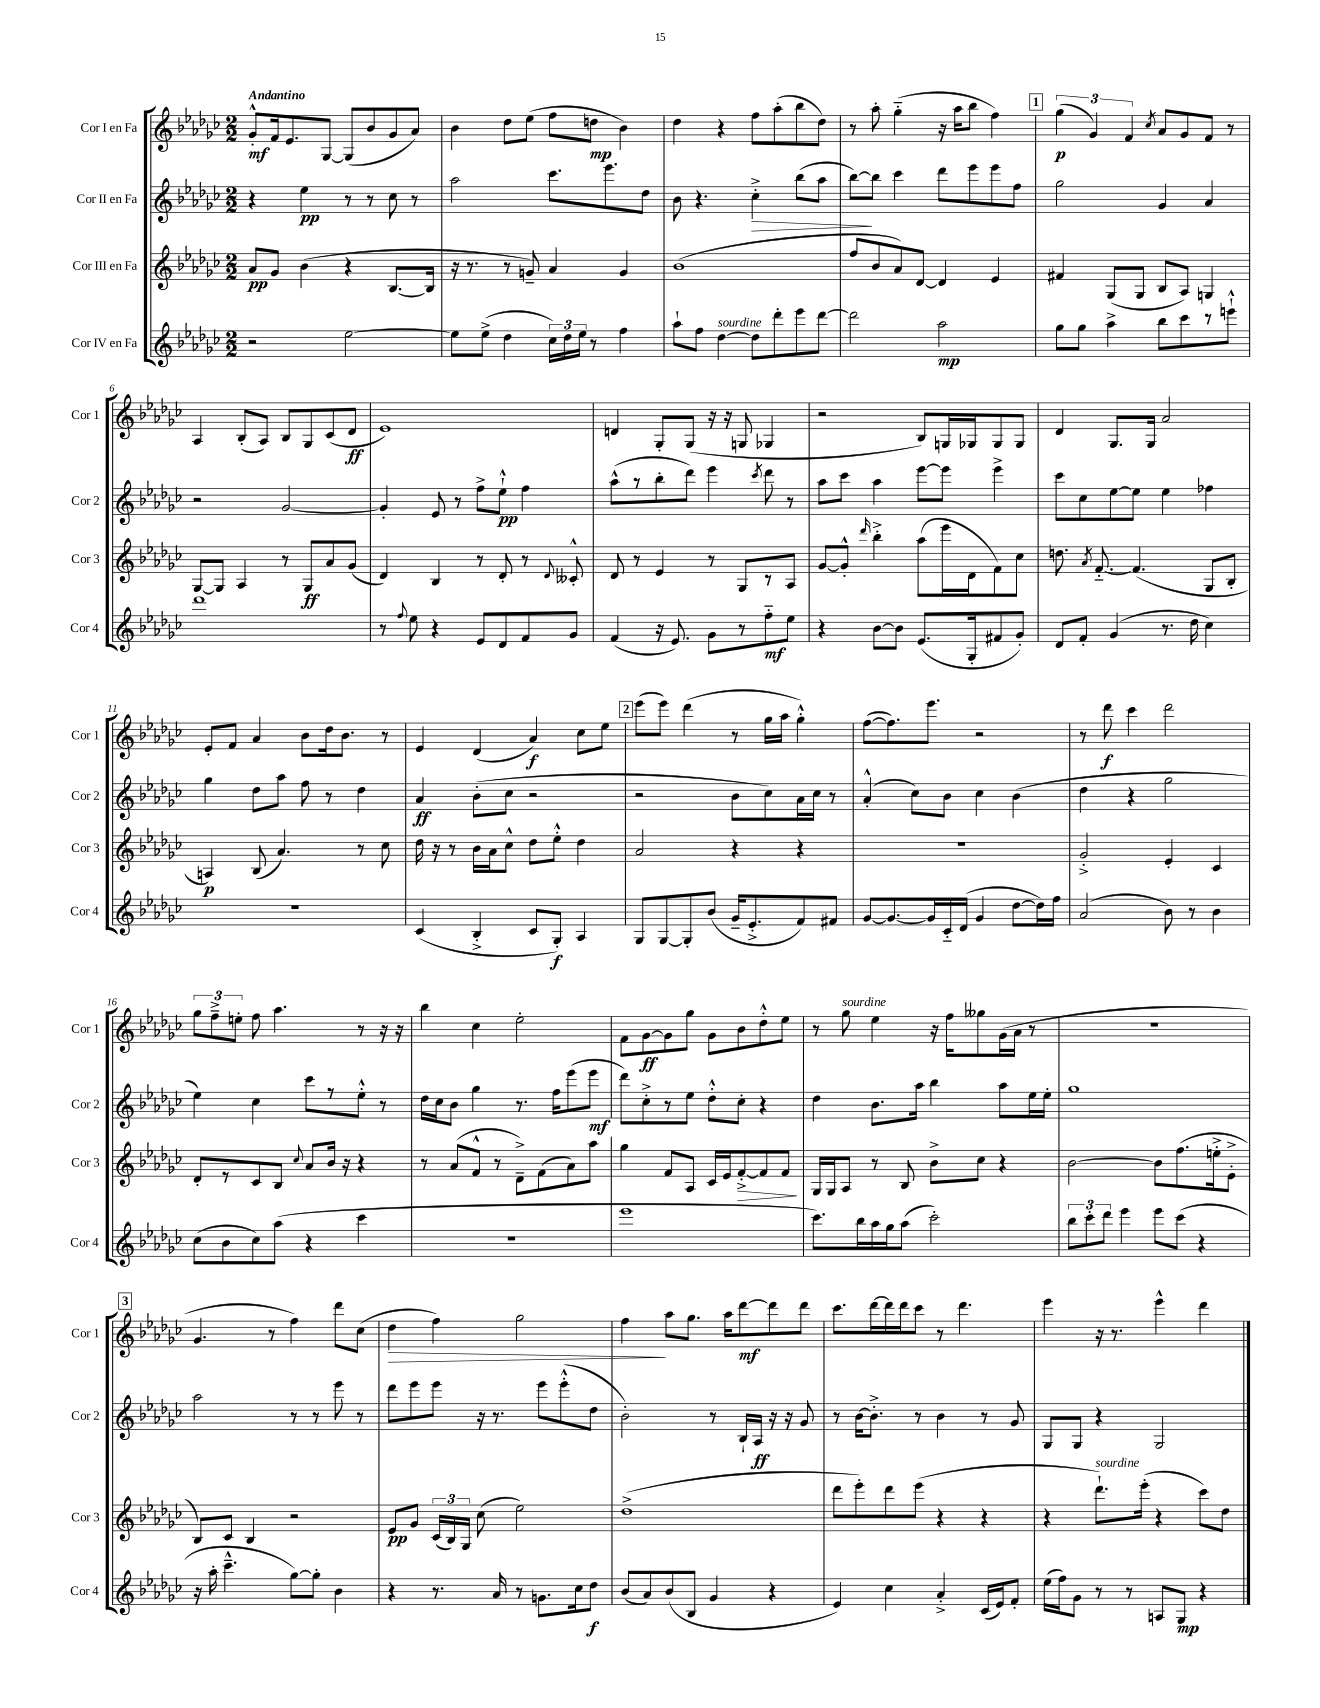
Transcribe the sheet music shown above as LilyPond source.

<<
\new StaffGroup <<
\new Staff = "s0" \with { instrumentName = "Cor I en Fa" shortInstrumentName = "Cor 1" } {
    \clef treble \key ges \major \numericTimeSignature \time 2/2 \tempo "Andantino"
    \autoBeamOff ges'8[-.-^\mf f'16 ees'8. ges8]~ ges8[( bes'8 ges'8 aes'8]) |
    bes'4 des''8[ ees''8]( f''8[ d''8]\mp bes'4) |
    des''4 r4 f''8[ aes''8-.( bes''8 des''8]) |
    r8 aes''8-. ges''4-_( r16 aes''16[ bes''8] f''4) |
    \mark \markup { \box "1" } \tuplet 3/2 { ges''4\p( ges'4) f'4 } \acciaccatura { ces''8 } aes'8[ ges'8 f'8] r8 |
    aes4 bes8[-.( aes8]) bes8[ ges8 ces'8( des'8]\ff |
    ees'1) |
    d'4 ges8[-. ges8]( r16 r16 g8 ges4 |
    r2 bes8[) g16 ges16 ges8 ges8] |
    des'4 ges8.[ ges16] aes'2 |
    ees'8[-. f'8] aes'4 bes'8[ des''16 bes'8.] r8 |
    ees'4 des'4( aes'4\f) ces''8[ ees''8] |
    \mark \markup { \box "2" } ees'''8[( ees'''8]) des'''4( r8 ges''16[ aes''16] ges''4-.-^) |
    f''8[~( f''8.) ees'''8.] r2 |
    r8 des'''8\f ces'''4 des'''2 |
    \tuplet 3/2 { ges''8[ f''8---> e''8]-. } f''8 aes''4. r8 r16 r16 |
    bes''4 ces''4 ees''2-. |
    f'8[ ges'8~\ff ges'8 ges''8] ges'8[ bes'8 des''8-.-^ ees''8] |
    r8 ges''8^\markup { \italic "sourdine" } ees''4 r16 f''16[ geses''8 ges'16( aes'16] r8 |
    R1 |
    \mark \markup { \box "3" } ges'4. r8 f''4) des'''8[ ces''8]( |
    des''4\> f''4) ges''2 |
    f''4\! aes''8[ ges''8.] aes''16[ des'''8~\mf des'''8 des'''8] |
    ces'''8.[ des'''16~ des'''16 des'''16 ces'''8] r8 des'''4. |
    ees'''4 r16 r8. ees'''4-^ des'''4 \bar "|." |
}
\new Staff = "s1" \with { instrumentName = "Cor II en Fa" shortInstrumentName = "Cor 2" } {
    \clef treble \key ges \major \numericTimeSignature \time 2/2
    \autoBeamOff r4 ees''4\pp r8 r8 ces''8 r8 |
    aes''2 ces'''8.[ ees'''8. des''8] |
    bes'8 r4. ces''4-.->\> bes''8[( aes''8] |
    bes''8[~\!) bes''8] ces'''4 des'''8[ ees'''8 ees'''8 f''8] |
    \mark \markup { \box "1" } ges''2 ges'4 aes'4 |
    r2 ges'2~ |
    ges'4-. ees'8 r8 f''8[-> ees''8]-!-^\pp f''4 |
    aes''8[-^( r8 bes''8-. des'''8]) ees'''4 \acciaccatura { ces'''8 } des'''8 r8 |
    aes''8[ ces'''8] aes''4 ees'''8[~ ees'''8] ees'''4-> |
    ces'''8[ ces''8 ees''8~ ees''8] ees''4 fes''4 |
    ges''4 des''8[ aes''8] f''8 r8 des''4 |
    aes'4\ff bes'8[-.( ces''8] r2 |
    \mark \markup { \box "2" } r2 bes'8[ ces''8) aes'16 ces''16] r8 |
    aes'4-.-^( ces''8[) bes'8] ces''4 bes'4( |
    des''4 r4 ges''2 |
    ees''4) ces''4 ces'''8[ r8 ees''8]-.-^ r8 |
    des''16[ ces''16 bes'8] ges''4 r8. f''16[ ees'''8( ees'''8]\mf |
    des'''8[) ces''8-.-> r8 ees''8] des''8[-.-^ ces''8]-. r4 |
    des''4 bes'8.[ aes''16] bes''4 aes''8[ ees''16 ees''16]-. |
    ges''1 |
    \mark \markup { \box "3" } aes''2 r8 r8 ees'''8 r8 |
    des'''8[ ees'''8 ees'''8] r16 r8. ees'''8[ ees'''8-.-^( des''8] |
    bes'2-.) r8 bes16[-! aes16]\ff r16 r16 ges'8 |
    r8 bes'16[~ bes'8.]-.-> r8 bes'4 r8 ges'8 |
    ges8[ ges8] r4 ges2 \bar "|." |
}
\new Staff = "s2" \with { instrumentName = "Cor III en Fa" shortInstrumentName = "Cor 3" } {
    \clef treble \key ges \major \numericTimeSignature \time 2/2
    \autoBeamOff aes'8[\pp ges'8] bes'4( r4 bes8.[~ bes16] |
    r16 r8. r8 g'8--) aes'4 g'4 |
    bes'1( |
    f''8[ bes'8 aes'8) des'8]~ des'4 ees'4 |
    \mark \markup { \box "1" } fis'4 ges8[( ges8] bes8[ aes8]) g4 |
    ges8[~ ges8] aes4 r8 ges8[\ff aes'8 ges'8]( |
    des'4) bes4 r8 des'8-. r8 \appoggiatura { des'8 } ceses'8-.-^ |
    des'8 r8 ees'4 r8 ges8[ r8 aes8] |
    ges'8[~ ges'8]-.-^ \grace { des'''16 } bes''4-.-> aes''8[( ees'''16 des'16 f'8) ces''8] |
    d''8. \acciaccatura { aes'8 } f'8.~-_ f'4.( ges8[ bes8]-. |
    a4\p) bes8( aes'4.) r8 ces''8 |
    des''16 r16 r8 bes'16[ aes'16 ces''8]-^ des''8[ ees''8]-.-^ des''4 |
    \mark \markup { \box "2" } aes'2 r4 r4 |
    R1 |
    ges'2-.-> ees'4-. ces'4 |
    des'8[-. r8 ces'8 bes8] \appoggiatura { ces''8 } aes'8[ bes'16] r16 r4 |
    r8 aes'8[( f'8]-^ r8 des'8[--->) f'8( aes'8) aes''8] |
    ges''4 f'8[ aes8] ces'16[ ees'16 f'8~-.->\> f'8 f'8]\! |
    ges16[ ges16 aes8] r8 bes8 bes'8[-> ces''8] r4 |
    bes'2~ bes'8[ f''8.( e''16-.-> ees'8]-.-> |
    \mark \markup { \box "3" } bes8[) ces'8] bes4 r2 |
    ees'8[\pp ges'8] \tuplet 3/2 { ces'16[( bes16) ges16] } ces''8( ees''2) |
    des''1->( |
    des'''8[ ees'''8-.) des'''8 ees'''8]( r4 r4 |
    r4 des'''8.[-!^\markup { \italic "sourdine" }) ees'''16]-.( r4 ces'''8[) des''8] \bar "|." |
}
\new Staff = "s3" \with { instrumentName = "Cor IV en Fa" shortInstrumentName = "Cor 4" } {
    \clef treble \key ges \major \numericTimeSignature \time 2/2
    \autoBeamOff r2 ees''2~ |
    ees''8[ ees''8]->( des''4 \tuplet 3/2 { ces''16[) des''16 ees''16] } r8 f''4 |
    aes''8[-! f''8] des''4~^\markup { \italic "sourdine" } des''8[ des'''8-. ees'''8 des'''8]~ |
    des'''2 aes''2\mp |
    \mark \markup { \box "1" } ges''8[ ges''8] aes''4-> bes''8[ ces'''8 r8 e'''8]-!-^ |
    des'''1 |
    r8 \appoggiatura { f''8 } ees''8 r4 ees'8[ des'8 f'8 ges'8] |
    f'4( r16 ees'8.) ges'8[ r8 f''8-_\mf ees''8] |
    r4 bes'8[~ bes'8] ees'8.[( ges16-. fis'8 ges'8]-.) |
    des'8[ f'8]-. ges'4( r8. des''16 ces''4) |
    R1 |
    ces'4( bes4-.-> ces'8[ ges8]-.\f) aes4 |
    \mark \markup { \box "2" } ges8[ ges8~ ges8-. bes'8]( ges'16[-- ees'8.-.-> f'8) fis'8] |
    ges'8[~ ges'8.~ ges'16 ces'16-_ des'16]( ges'4 des''8[~ des''16) f''16] |
    aes'2( bes'8) r8 bes'4 |
    ces''8[( bes'8 ces''8) aes''8]( r4 ces'''4 |
    R1 |
    ees'''1 |
    ces'''8.[) bes''16 aes''16 ges''16 aes''8]( ces'''2-.) |
    \tuplet 3/2 { bes''8[ ces'''8-. des'''8] } ees'''4 ees'''8[ ces'''8]( r4 |
    \mark \markup { \box "3" } r16 aes''16-. ces'''4.---^ ges''8[~) ges''8]-. bes'4 |
    r4 r8. aes'16 r8 g'8.[ ces''16 des''8]\f |
    bes'8[( aes'8) bes'8( bes8] ges'4 r4 |
    ees'4) ces''4 aes'4-.-> ces'16[( ees'16) f'8]-. |
    ees''16[( f''16) ges'8] r8 r8 a8[ ges8]\mp r4 \bar "|." |
}
>>
>>
